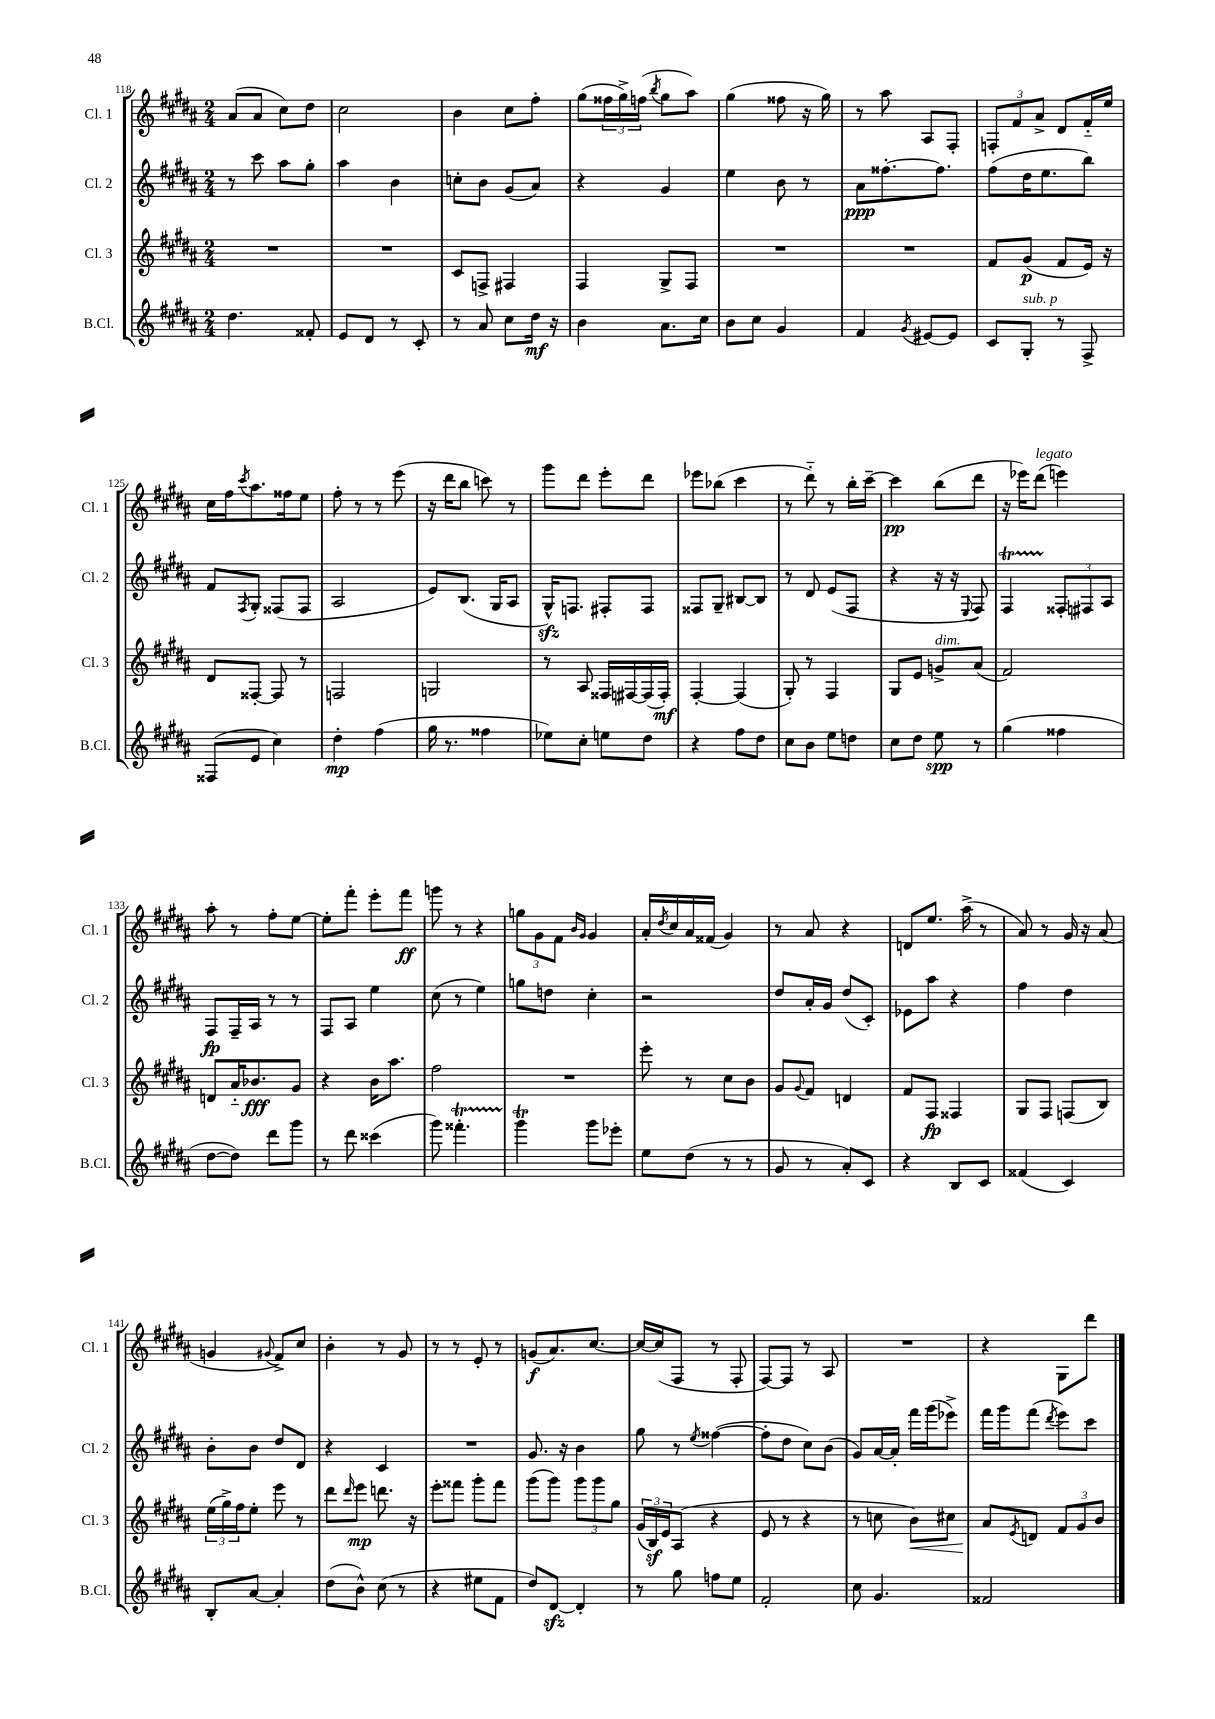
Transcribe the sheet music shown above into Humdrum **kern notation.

**kern	**dynam	**kern	**dynam	**kern	**dynam	**kern	**dynam
*part4	*part4	*part3	*part3	*part2	*part2	*part1	*part1
*staff4	*staff4	*staff3	*staff3	*staff2	*staff2	*staff1	*staff1
*I"B.Cl.	*	*I"Cl. 3	*	*I"Cl. 2	*	*I"Cl. 1	*
*I'B.Cl.	*	*I'Cl. 3	*	*I'Cl. 2	*	*I'Cl. 1	*
*clefG2	*	*clefG2	*	*clefG2	*	*clefG2	*
*k[f#c#g#d#a#]	*	*k[f#c#g#d#a#]	*	*k[f#c#g#d#a#]	*	*k[f#c#g#d#a#]	*
*M2/4	*	*M2/4	*	*M2/4	*	*M2/4	*
=118	=118	=118	=118	=118	=118	=118	=118
4.dd#\	.	2r	.	8r	.	(8a#/L	.
.	.	.	.	8ccc#\	.	8a#/J	.
.	.	.	.	8aa#\L	.	8cc#\L)	.
8f##X'/	.	.	.	8gg#'\J	.	8dd#\J	.
=119	=119	=119	=119	=119	=119	=119	=119
8e/L	.	2r	.	4aa#\	.	2cc#\	.
8d#/J	.	.	.	.	.	.	.
8r	.	.	.	4b\	.	.	.
8c#'/	.	.	.	.	.	.	.
=120	=120	=120	=120	=120	=120	=120	=120
8r	.	8c#/L	.	8ccn'\L	.	4b\	.
8a#/	.	8Fn^/J	.	8b\J	.	.	.
8cc#\L	.	4F#X/	.	(8g#/L	.	8cc#\L	.
16dd#\Jk	mf	.	.	8a#/J)	.	8ff#'\J	.
16r	.	.	.	.	.	.	.
=121	=121	=121	=121	=121	=121	=121	=121
4b\	.	4F#/	.	4r	.	(8gg#\L	.
.	.	.	.	.	.	24ff##X\L	.
.	.	.	.	.	.	24gg#^\)	.
.	.	.	.	.	.	(24ffn\JJ	.
.	.	.	.	.	.	8qbb/	.
8.a#\L	.	8G#^/L	.	4g#/	.	8gg#\L	.
.	.	8F#/J	.	.	.	8aa#\J)	.
16cc#\Jk	.	.	.	.	.	.	.
=122	=122	=122	=122	=122	=122	=122	=122
8b\L	.	2r	.	4ee\	.	(4gg#\	.
8cc#\J	.	.	.	.	.	.	.
4g#/	.	.	.	8b\	.	8ff##X\	.
.	.	.	.	8r	.	16r	.
.	.	.	.	.	.	16gg#\)	.
=123	=123	=123	=123	=123	=123	=123	=123
4f#/	.	2r	.	8a#\L	ppp	8r	.
.	.	.	.	[8.ff##X'\	.	8aa#\	.
8qg#/	.	.	.	.	.	.	.
[8e#X/L	.	.	.	.	.	8A#/L	.
.	.	.	.	8.ff##\J]	.	.	.
8e#/J]	.	.	.	.	.	8F#'/J	.
=124	=124	=124	=124	=124	=124	=124	=124
8c#/L	.	8f#/L	.	(8ff#\L	.	12Fn'/L	.
.	.	.	.	.	.	12f#/	.
!LO:TX:a:i:t=sub. p	!	!	!	!	!	!	!
8G#'/J	.	(8g#/J	p	16dd#\K	.	.	.
.	.	.	.	.	.	12a#^/J	.
.	.	.	.	8.ee\	.	.	.
8r	.	8f#/L	.	.	.	8d#/L	.
8F#^/	.	16e/Jk)	.	8bb\J)	.	16f#/L	.
.	.	16r	.	.	.	16ee/JJ	.
!!LO:LB:g=z
=125	=125	=125	=125	=125	=125	=125	=125
(8F##X/L	.	8d#/L	.	8f#/L	.	16cc#\LL	.
.	.	.	.	.	.	16ff#\J	.
.	.	.	.	8qF#/	.	8qccc#/	.
8e/J	.	[8F##X'/J	.	8G#'/J	.	8.aa#\	.
4cc#\)	.	8F##/]	.	(8F##X/L	.	.	.
.	.	.	.	.	.	16ff##X\k	.
.	.	8r	.	8F##/J	.	8ee\J	.
=126	=126	=126	=126	=126	=126	=126	=126
4dd#'\	mp	2Fn/	.	2A#/	.	8ff#'\	.
.	.	.	.	.	.	8r	.
(4ff#\	.	.	.	.	.	8r	.
.	.	.	.	.	.	(8eee\	.
=127	=127	=127	=127	=127	=127	=127	=127
16gg#\	.	2Gn/	.	8e/L)	.	16r	.
8.r	.	.	.	.	.	16ddd#\KL	.
.	.	.	.	(8.B/J	.	8bb\J	.
4ff##X\	.	.	.	.	.	8cccn\)	.
.	.	.	.	16G#/KL	.	.	.
.	.	.	.	8A#/J	.	8r	.
=128	=128	=128	=128	=128	=128	=128	=128
8ee-X\L)	.	8r	.	16G#zz^^/KL)	.	8ggg#\L	.
.	.	.	.	8.Fn/J	.	.	.
8cc#'\J	.	8A#/	.	.	.	8ddd#\J	.
8een\L	.	16F##X/LL	.	8F#X'/L	.	8eee'\L	.
.	.	[16F#X/	.	.	.	.	.
8dd#\J	.	(16F#/]	.	8F#/J	.	8ddd#\J	.
.	.	16F#'/JJ)	mf	.	.	.	.
=129	=129	=129	=129	=129	=129	=129	=129
4r	.	[4F#'/	.	8F##X/L	.	8eee-X\L	.
.	.	.	.	8G#~/J	.	(8bb-X\J	.
8ff#\L	.	(4F#/]	.	[8B#X/L	.	4ccc#\	.
8dd#\J	.	.	.	8B#/J]	.	.	.
=130	=130	=130	=130	=130	=130	=130	=130
8cc#\L	.	8G#'/)	.	8r	.	8r	.
8b\J	.	8r	.	8d#/	.	8ddd#\)	.
8ee\L	.	4F#/	.	(8e/L	.	8r	.
8ddn\J	.	.	.	8F#/J	.	16bb'\LL	.
.	.	.	.	.	.	[16ccc#~\JJ	.
=131	=131	=131	=131	=131	=131	=131	=131
8cc#\L	.	8G#/L	.	4r	.	4ccc#\]	pp
8dd#\J	.	8e/J	.	.	.	.	.
!	!	!LO:TX:a:i:t=dim.	!	!	!	!	!
8ee\	spp	8gn^/L	.	16r	.	(8bb\L	.
.	.	.	.	16r	.	.	.
.	.	.	.	8qqE/	.	.	.
8r	.	(8a#/J	.	8F#/)	.	8ddd#\J	.
=132	=132	=132	=132	=132	=132	=132	=132
(4gg#\	.	2f#/)	.	4F#T/	.	16r	.
.	.	.	.	.	.	16eee-X\KL)	.
!	!	!	!	!	!	!LO:TX:a:i:t=legato	!
.	.	.	.	.	.	(8ddd#\J	.
4ff##X\	.	.	.	12F##X'/L	.	4eeen\)	.
.	.	.	.	12F#X/	.	.	.
.	.	.	.	12A#/J	.	.	.
!!LO:LB:g=z
=133	=133	=133	=133	=133	=133	=133	=133
[8dd#\L	.	8dn/L	.	8F#/L	fp	8aa#'\	.
8dd#\J])	.	16a#/K	.	16F#~/L	.	8r	.
.	.	8.b-X/	fff	16A#/JJ	.	.	.
8ddd#\L	.	.	.	8r	.	8ff#'\L	.
8ggg#\J	.	8g#/J	.	8r	.	[8ee\J	.
=134	=134	=134	=134	=134	=134	=134	=134
8r	.	4r	.	8F#/L	.	8ee'\L]	.
8ddd#\	.	.	.	8A#/J	.	8fff#'\J	.
(4ccc##X\	.	16b\KL	.	4ee\	.	8eee'\L	.
.	.	8.aa#\J	.	.	.	.	.
.	.	.	.	.	.	8fff#\J	ff
=135	=135	=135	=135	=135	=135	=135	=135
8ggg#\)	.	2ff#\	.	(8cc#\	.	8gggn\	.
4.fff##Xt'\	.	.	.	8r	.	8r	.
.	.	.	.	4ee\)	.	4r	.
=136	=136	=136	=136	=136	=136	=136	=136
4ggg#T\	.	2r	.	8ggn\L	.	12ggn\L	.
.	.	.	.	.	.	12g#\	.
.	.	.	.	8ddn\J	.	.	.
.	.	.	.	.	.	12f#\J	.
.	.	.	.	.	.	16qqb/LL	.
.	.	.	.	.	.	16qqg#/JJ	.
8ggg#\L	.	.	.	4cc#'\	.	4g#/	.
8eee-X'\J	.	.	.	.	.	.	.
=137	=137	=137	=137	=137	=137	=137	=137
8ee\L	.	8eee'\	.	2r	.	16a#'/LL	.
.	.	.	.	.	.	8qdd#/	.
.	.	.	.	.	.	16cc#/	.
(8dd#\J	.	8r	.	.	.	16a#/	.
.	.	.	.	.	.	(16f##X/JJ	.
8r	.	8cc#\L	.	.	.	4g#/)	.
8r	.	8b\J	.	.	.	.	.
=138	=138	=138	=138	=138	=138	=138	=138
8g#/	.	8g#/L	.	8dd#/L	.	8r	.
.	.	8qqg#/	.	.	.	.	.
8r	.	8f#/J	.	16a#'/L	.	8a#/	.
.	.	.	.	16g#/JJ	.	.	.
8a#'/L)	.	4dn/	.	(8dd#/L	.	4r	.
8c#/J	.	.	.	8c#'/J)	.	.	.
=139	=139	=139	=139	=139	=139	=139	=139
4r	.	8f#/L	.	8e-X\L	.	8dn/L	.
.	.	8F#/J	fp	8aa#\J	.	8.ee/J	.
8B/L	.	4F##X/	.	4r	.	.	.
.	.	.	.	.	.	(16aa#^\	.
8c#/J	.	.	.	.	.	8r	.
=140	=140	=140	=140	=140	=140	=140	=140
(4f##X/	.	8G#/L	.	4ff#\	.	8a#/)	.
.	.	8F#/J	.	.	.	8r	.
4c#/)	.	(8Fn/L	.	4dd#\	.	16g#/	.
.	.	.	.	.	.	16r	.
.	.	8B/J)	.	.	.	(8a#/	.
!!LO:LB:g=z
=141	=141	=141	=141	=141	=141	=141	=141
8B'/L	.	(24ee\LL	.	8b'\L	.	4gn/	.
.	.	24gg#^\)	.	.	.	.	.
.	.	24ff#\J	.	.	.	.	.
[8a#/J	.	8ee'\J	.	8b\J	.	.	.
.	.	.	.	.	.	8qqg#X/	.
4a#'/]	.	8eee\	.	8dd#/L	.	8f#^/L)	.
.	.	8r	.	8d#/J	.	8cc#/J	.
=142	=142	=142	=142	=142	=142	=142	=142
(8dd#\L	.	8ddd#\L	.	4r	.	4b'\	.
.	.	16qqddd#/	.	.	.	.	.
8b^^\J)	.	8eee\J	mp	.	.	.	.
(8cc#\	.	8.dddn\	.	4c#/	.	8r	.
8r	.	.	.	.	.	8g#/	.
.	.	16r	.	.	.	.	.
=143	=143	=143	=143	=143	=143	=143	=143
4r	.	8eee'\L	.	2r	.	8r	.
.	.	8fff##X\J	.	.	.	8r	.
8ee#X\L	.	8ggg#'\L	.	.	.	8e'/	.
8f#\J	.	8fff##\J	.	.	.	8r	.
=144	=144	=144	=144	=144	=144	=144	=144
8dd#/L)	.	(8ggg#\L	.	8.g#/	.	(8gn/L	f
[8d#zz/J	.	8ggg#\J)	.	.	.	8.a#/)	.
.	.	.	.	16r	.	.	.
4d#'/]	.	12ggg#\L	.	4b\	.	.	.
.	.	.	.	.	.	[8.cc#/J	.
.	.	12ggg#\	.	.	.	.	.
.	.	12gg#\J	.	.	.	.	.
=145	=145	=145	=145	=145	=145	=145	=145
8r	.	(24g#/LL	.	8gg#\	.	16cc#/LL_	.
.	.	24Bz/)	.	.	.	.	.
.	.	.	.	.	.	(16cc#/J]	.
.	.	24e/J	.	.	.	.	.
8gg#\	.	(8A#/J	.	8r	.	8F#/J	.
.	.	.	.	8qee/	.	.	.
8ffn\L	.	4r	.	([4ff##X\	.	8r	.
8ee\J	.	.	.	.	.	8F#'/	.
=146	=146	=146	=146	=146	=146	=146	=146
2f#'/	.	8e/	.	8ff##'\L]	.	[8F#/L)	.
.	.	8r	.	8dd#\J	.	8F#/J]	.
.	.	4r	.	8cc#\L)	.	8r	.
.	.	.	.	(8b\J	.	8A#/	.
=147	=147	=147	=147	=147	=147	=147	=147
8cc#\	.	8r	.	8g#/L)	.	2r	.
4.g#/	.	8ccn\	.	[16a#/L	.	.	.
.	.	.	.	16a#'/JJ]	.	.	.
!	!	!	!LO:HP:b	!	!	!	!
.	.	8b\L)	<	16fff#\LL	.	.	.
.	.	.	.	(16ggg#\J	.	.	.
.	.	8cc#X\J	.	8eee-X^\J)	.	.	.
=148	=148	=148	=148	=148	=148	=148	=148
2f##X/	.	8a#/L	.	16fff#\LL	.	4r	.
.	.	.	.	16ggg#\J	.	.	.
.	.	8qe/	.	.	.	.	.
.	.	8dn/J	[	(8fff#\J	.	.	.
.	.	.	.	8qddd#/	.	.	.
.	.	12f#/L	.	8eee\L)	.	8G#\L	.
.	.	12g#/	.	.	.	.	.
.	.	.	.	8ccc#\J	.	8ddd#\J	.
.	.	12b/J	.	.	.	.	.
==	==	==	==	==	==	==	==
*-	*-	*-	*-	*-	*-	*-	*-
